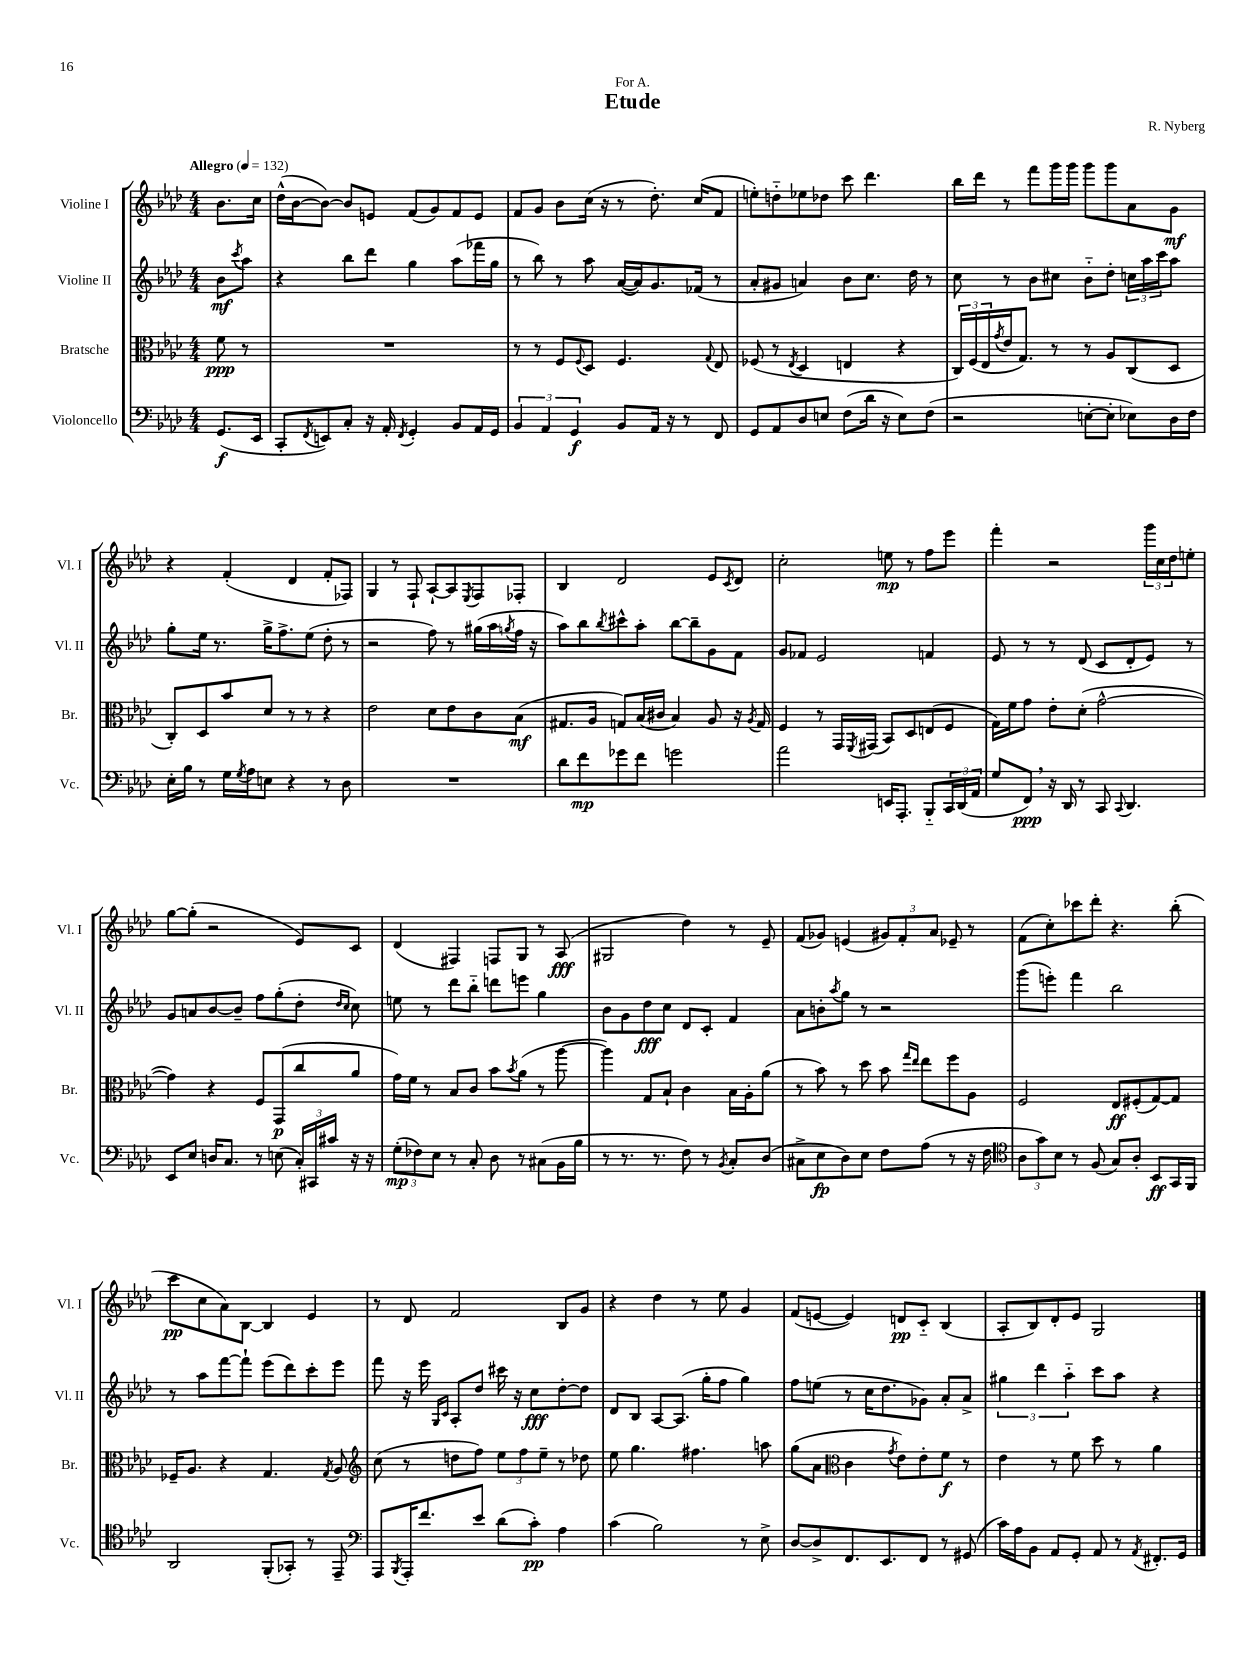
\header { title = "Etude" composer = "R. Nyberg" dedication = "For A." }
<<
\new StaffGroup <<
\new Staff = "s0" \with { instrumentName = "Violine I" shortInstrumentName = "Vl. I" } {
    \clef treble \key aes \major \numericTimeSignature \time 4/4 \partial 4 \tempo "Allegro" 4 = 132
    bes'8. c''16 |
    des''16-^( bes'16~ bes'8~) bes'8 e'8 f'8( g'8) f'8 e'8 |
    f'8 g'8 bes'8 c''16( r16 r8 des''8.-.) c''16( f'8 |
    e''8-.) d''8-_ ees''8 des''8 c'''8 des'''4. |
    bes''16 des'''16 r8 f'''8 g'''16 g'''16 g'''8 g'''8 aes'8 g'8\mf |
    r4 f'4-.( des'4 f'8-. fes8) |
    g4 r8 f8-! aes8~-! aes8 \acciaccatura { ees8 } f8 fes8-. |
    bes4 des'2 ees'8 \acciaccatura { c'8 } des'8 |
    c''2-. e''8\mp r8 f''8 ees'''8 |
    f'''4-. r2 \tuplet 3/2 { g'''16 c''16 des''16 } e''8-. |
    g''8~ g''8-.( r2 ees'8) c'8 |
    des'4( fis4) f8 g8 r8 aes8\fff( |
    gis2 des''4) r8 ees'8-- |
    f'8( ges'8) e'4( \tuplet 3/2 { gis'8) f'8-. aes'8 } ees'8-- r8 |
    f'8( c''8-.) ces'''8 des'''8-. r4. bes''8-.( |
    c'''8\pp c''8 aes'8) bes8~ bes4 ees'4 |
    r8 des'8 f'2 bes8 g'8 |
    r4 des''4 r8 ees''8 g'4 |
    f'8( e'8~ e'4) d'8\pp c'8-_ bes4( |
    aes8-. bes8) des'8-. ees'8 g2 \bar "|." |
}
\new Staff = "s1" \with { instrumentName = "Violine II" shortInstrumentName = "Vl. II" } {
    \clef treble \key aes \major \numericTimeSignature \time 4/4 \partial 4
    bes'8\mf \acciaccatura { c'''8 } aes''8 |
    r4 bes''8 des'''8 g''4 aes''8( fes'''16 g''16 |
    r8 bes''8) r8 aes''8 aes'16~( aes'16) g'8. fes'16( r8 |
    aes'8-. gis'8 a'4) bes'8 c''8. des''16 r8 |
    c''8 r8 bes'8 cis''8 bes'8-_ des''8-. \tuplet 3/2 { c''16 aes''16 c'''16 } aes''8 |
    g''8-. ees''16 r8. g''16-> f''8.-> ees''8( des''8-. r8 |
    r2 f''8) r8 gis''16( aes''16 \acciaccatura { g''8 } f''16 r16 |
    aes''8) bes''8 \acciaccatura { bes''8 } cis'''8-^ aes''8-. bes''8~ bes''8-- g'8 f'8 |
    g'8 fes'8 ees'2 f'4 |
    ees'8 r8 r8 des'8( c'8 des'8-. ees'8) r8 |
    g'8 a'8 bes'8~ bes'8-- f''8 g''8-.( des''8-. \grace { des''16 c''16 } c''8) |
    e''8 r8 des'''8 bes''8-_ d'''8 e'''8 g''4 |
    bes'8 g'8 des''8\fff c''8 des'8 c'8-. f'4 |
    aes'8 b'8-. \acciaccatura { aes''8 } g''8 r8 r2 |
    g'''8( e'''8-.) f'''4 bes''2 |
    r8 aes''8 f'''8~ f'''8-! ees'''8( des'''8) c'''8-. ees'''8 |
    f'''8 r16 ees'''16 \grace { g16 c'16 } aes8-. des''8 cis'''16 r16 c''8\fff des''8~-. des''8 |
    des'8 bes8 aes8~ aes8.( g''16-. f''8 g''4) |
    f''8 e''8( r8 c''16 des''8. ges'8) aes'8-. aes'8-> |
    \tuplet 3/2 { gis''4 des'''4 aes''4-_ } c'''8 aes''8 r4 \bar "|." |
}
\new Staff = "s2" \with { instrumentName = "Bratsche" shortInstrumentName = "Br." } {
    \clef alto \key aes \major \numericTimeSignature \time 4/4 \partial 4
    f'8\ppp r8 |
    R1 |
    r8 r8 f8 \appoggiatura { f8 } des8 f4. \appoggiatura { g8 } ees8 |
    fes8( r8 \acciaccatura { ees8 } des4 e4 r4 |
    \tuplet 3/2 { c16) f16( ees16 } \acciaccatura { g'8 } ees'16 g8.) r8 r8 aes8 c8( des8 |
    c8-.) des8 bes'8 des'8 r8 r8 r4 |
    ees'2 des'8 ees'8 c'8 bes8\mf( |
    gis8. aes16 g8) bes16( cis'16 bes4) aes8 r16 \acciaccatura { aes8 } g16 |
    f4 r8 g,16 \acciaccatura { f,8 } gis,16( bes,8) des8 e8( f8 |
    g16) f'16 g'8 ees'8-. des'8-.( g'2~-^ |
    g'4) r4 f8 g,8\p( c''8 aes'8 |
    g'16) f'16 r8 bes8 c'8 bes'8 \acciaccatura { bes'8 } aes'8( r8 aes''8~ |
    aes''4) g8 bes8-! c'4 bes16 aes16-. aes'8( |
    r8 bes'8) r8 des''8 bes'8 \grace { g''16 ees''16 } ees''8 f''8 aes8 |
    f2 ees8\ff fis8-.( g8~) g8 |
    fes16-- aes8. r4 g4. \acciaccatura { g8 } aes8 |
    \clef treble c''8( r8 d''8 f''8) \tuplet 3/2 { ees''8 f''8 ees''8-- } r8 des''8 |
    ees''8 g''4. fis''4. a''8 |
    g''8( aes'8 \clef alto c'4 \acciaccatura { g'8 } ees'8) ees'8-. f'8\f r8 |
    ees'4 r8 f'8 des''8 r8 aes'4 \bar "|." |
}
\new Staff = "s3" \with { instrumentName = "Violoncello" shortInstrumentName = "Vc." } {
    \clef bass \key aes \major \numericTimeSignature \time 4/4 \partial 4
    g,8.\f( ees,16 |
    c,8-. \acciaccatura { f,8 } e,8) c8-. r16 aes,16-. \acciaccatura { f,8 } g,4-. bes,8 aes,16 g,16 |
    \tuplet 3/2 { bes,4 aes,4 g,4\f } bes,8 aes,16 r16 r8 f,8 |
    g,8 aes,8 des8 e8 f8( des'16 r16 e8) f8( |
    r2 e8~-. e8-. ees8) des16 f16 |
    ees16-. bes16 r8 g16 \acciaccatura { g8 } aes16 e8 r4 r8 des8 |
    R1 |
    des'8 f'8\mp ges'8 f'8 g'2 |
    aes'2 e,16 aes,,8.-. bes,,8-_ \tuplet 3/2 { c,16 des,16( aes,16 } |
    g8 f,8\ppp) \breathe r16 des,16 r8 c,8 \appoggiatura { c,8 } des,4. |
    ees,8 ees8 d16 c8. r8 e8( \tuplet 3/2 { c16-.) cis,16 cis'16 } r16 r16 |
    \tuplet 3/2 { g8-.\mp( fes8) ees8 } r8 c8-. des8 r8 cis8( bes,16 bes16 |
    r8 r8. r8. f8) r8 \acciaccatura { bes,8 } c8-. des8( |
    cis8-> ees8\fp des8) ees8 f8 aes8( r8 r16 f16 |
    \clef tenor \tuplet 3/2 { aes8 g'8) bes8 } r8 f8( g8) aes8-. bes,8\ff g,16 f,16 |
    aes,2 f,8-.( ges,8-.) r8 ees,8-- |
    \clef bass aes,,8 \acciaccatura { bes,,8 } aes,,16-. f'8. ees'8 des'8( c'8-.\pp) aes4 |
    c'4( bes2) r8 ees8-> |
    des8~ des8-> f,8. ees,8. f,8 r8 gis,8( |
    c'16) aes16 bes,8 aes,8 g,8-. aes,8 r8 \acciaccatura { aes,8 } fis,8.-. g,16 \bar "|." |
}
>>
>>
\layout { \context { \Score \remove "Bar_number_engraver" } }
